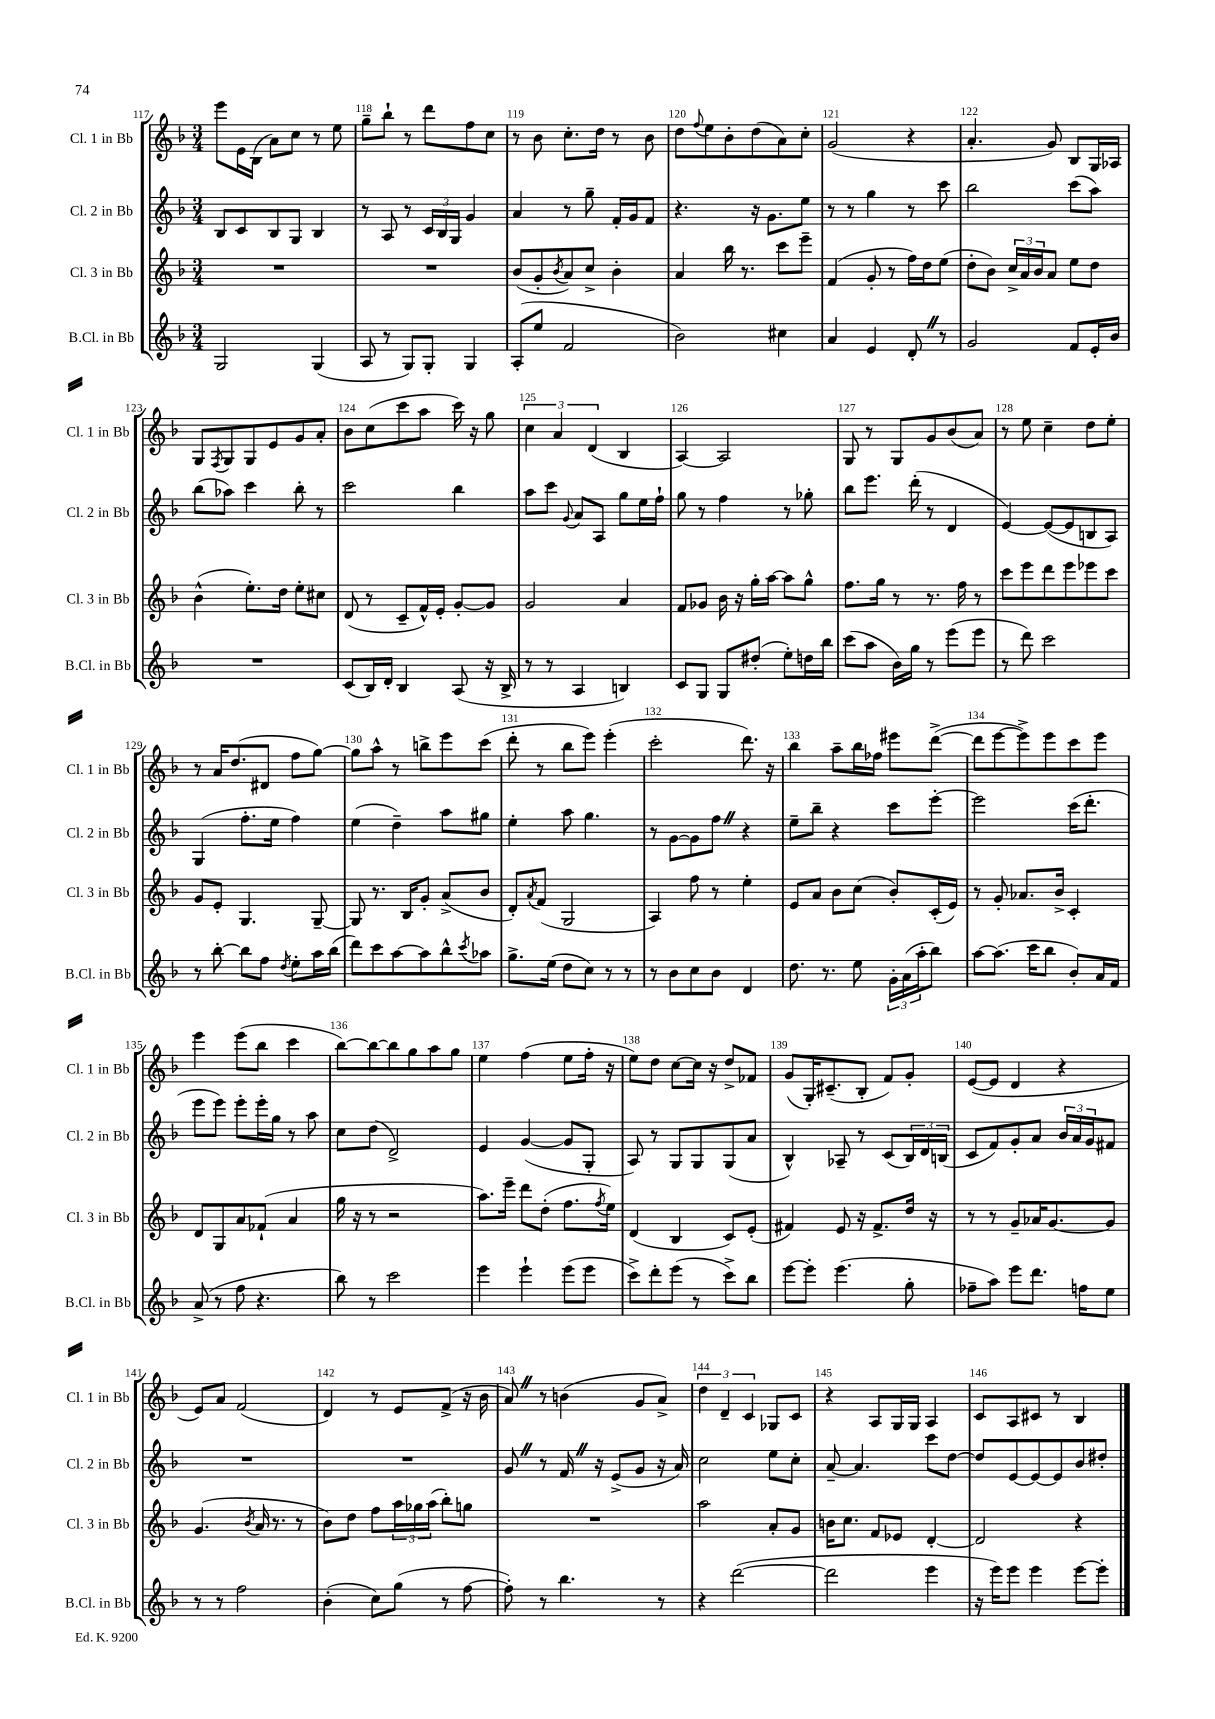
<<
\new StaffGroup <<
\new Staff = "s0" \with { instrumentName = "Cl. 1 in Bb" shortInstrumentName = "Cl. 1 in Bb" } {
    \clef treble \key f \major \numericTimeSignature \time 3/4
    e'''8 e'16 bes16( a'8) c''8 r8 e''8 |
    g''8-- bes''8-! r8 d'''8 f''8 c''8 |
    r8 bes'8 c''8.-. d''16 r8 bes'8 |
    d''8 \appoggiatura { f''8 } e''8 bes'8-. d''8( a'8) c''8-. |
    g'2( r4 |
    a'4.-. g'8) bes8 g16 aes16 |
    g8 \acciaccatura { f8 } g8 g8 e'8 g'8 a'8-. |
    bes'8 c''8( c'''8 a''8 c'''16) r16 g''8 |
    \tuplet 3/2 { c''4 a'4 d'4( } bes4 |
    a4~) a2 |
    g8 r8 g8 g'8 bes'8( a'8) |
    r8 e''8 c''4-- d''8 e''8-. |
    r8 a'16 d''8.( dis'8 f''8 g''8~) |
    g''8 a''8-^ r8 b''8-> e'''8 c'''8( |
    d'''8-. r8 bes''8 e'''8) e'''4-.( |
    c'''2-. d'''8.) r16 |
    bes''4 a''8-- bes''16 fes''16 eis'''8 d'''8~->( |
    d'''8 e'''8~ e'''8->) e'''8 c'''8 e'''8 |
    e'''4 e'''8( bes''8 c'''4 |
    bes''8~) bes''8~ bes''8 g''8 a''8 g''8 |
    e''4 f''4( e''8 f''16-. r16 |
    e''8) d''8 c''8~ c''16 r16 d''8-> fes'8 |
    g'8( g16-.) cis'8.--( bes8-. f'8) g'8-. |
    e'8~( e'8 d'4 r4 |
    e'8) a'8 f'2( |
    d'4) r8 e'8 f'8->( r16 bes'16 |
    a'8) \once \override BreathingSign.text = \markup { \musicglyph "scripts.caesura.straight" } \breathe r8 b'4( g'8 a'8->) |
    \tuplet 3/2 { d''4 d'4-- c'4 } ges8 c'8 |
    r4 a8 g16 g16 a4 |
    c'8 a8 cis'8 r8 bes4 \bar "|." |
}
\new Staff = "s1" \with { instrumentName = "Cl. 2 in Bb" shortInstrumentName = "Cl. 2 in Bb" } {
    \clef treble \key f \major \numericTimeSignature \time 3/4
    bes8 c'8 bes8 g8 bes4 |
    r8 a8 r8 \tuplet 3/2 { c'16 bes16 g16 } g'4 |
    a'4 r8 g''8-- f'16-. g'16 f'8 |
    r4. r16 g'8. e''8 |
    r8 r8 g''4 r8 c'''8 |
    bes''2 c'''8( a''8) |
    bes''8( aes''8) c'''4 bes''8-. r8 |
    c'''2 bes''4 |
    a''8 c'''8 \appoggiatura { g'8 } a'8 a8 g''8 e''16 f''16-! |
    g''8 r8 f''4 r8 ges''8-. |
    bes''8 e'''8. d'''16-.( r8 d'4 |
    e'4~) e'8~( e'8 b8 a8) |
    g4( f''8.-. e''16 f''4) |
    e''4( d''4--) a''8 gis''8 |
    e''4-. a''8 g''4. |
    r8 g'8~ g'8 f''8 \once \override BreathingSign.text = \markup { \musicglyph "scripts.caesura.straight" } \breathe r4 |
    e''8-- bes''8-- r4 c'''8 e'''8~-. |
    e'''2 c'''16( d'''8.-. |
    e'''8 e'''8) e'''8-. e'''16-. g''16 r8 a''8 |
    c''8 d''8( d'2->) |
    e'4 g'4~( g'8 g8-. |
    a8) r8 g8 g8 g8( a'8 |
    bes4-^) aes8-- r8 c'8( \tuplet 3/2 { bes16) d'16 b16( } |
    c'8 f'8) g'8-. a'8 \tuplet 3/2 { bes'16 a'16 g'16 } fis'8 |
    R2. |
    R2. |
    g'8 \once \override BreathingSign.text = \markup { \musicglyph "scripts.caesura.straight" } \breathe r8 f'16 \once \override BreathingSign.text = \markup { \musicglyph "scripts.caesura.straight" } \breathe r16 e'8->( g'8 r16 a'16) |
    c''2 e''8 c''8-. |
    a'8~-- a'4. c'''8 d''8~ |
    d''8 e'8~ e'8~ e'8 bes'8 dis''8-. \bar "|." |
}
\new Staff = "s2" \with { instrumentName = "Cl. 3 in Bb" shortInstrumentName = "Cl. 3 in Bb" } {
    \clef treble \key f \major \numericTimeSignature \time 3/4
    R2. |
    R2. |
    bes'8( g'8-. \acciaccatura { bes'8 } a'8) c''8-> bes'4-. |
    a'4 bes''16 r8. c'''8 e'''8-- |
    f'4( g'8-. r8 f''16) d''16 e''8( |
    d''8-. bes'8) \tuplet 3/2 { c''16-> a'16 bes'16 } a'8 e''8 d''8 |
    bes'4-^( e''8.-.) d''16 e''8-. cis''8 |
    d'8( r8 c'8-- f'16-^) e'16-. g'8~-. g'8 |
    g'2 a'4 |
    f'8 ges'8 bes'16 r16 g''16-. a''16~ a''8 g''8-^ |
    f''8. g''16 r8 r8. f''16 r8 |
    c'''8 e'''8 d'''8 e'''8 ees'''8 c'''8 |
    g'8 e'8-. g4. g8~-- |
    g8 r8. bes16 g'8-. a'8->( bes'8 |
    d'8-.) \acciaccatura { a'8 } f'8( g2 |
    a4) f''8 r8 e''4-. |
    e'8 a'8 bes'8 c''8( bes'8-.) c'16-.( e'16) |
    r8 g'8-. aes'8. bes'16-> c'4-. |
    d'8 g8 a'8 fes'8-!( a'4 |
    g''16 r16 r8 r2 |
    a''8.) e'''16-- d'''8 d''8-.( f''8. \acciaccatura { f''8 } e''16) |
    d'4( bes4 c'8) e'8-.( |
    fis'4) e'8 r16 fis'8.-> d''16 r16 |
    r8 r8 g'8-- aes'16 g'8.~ g'8 |
    g'4.( \acciaccatura { bes'8 } a'16 r8. r8 |
    bes'8) d''8 f''8 \tuplet 3/2 { a''16 ges''16 a''16( } bes''8-.) g''8 |
    R2. |
    a''2 a'8-. g'8 |
    b'16 c''8. f'8 ees'8 d'4~-. |
    d'2 r4 \bar "|." |
}
\new Staff = "s3" \with { instrumentName = "B.Cl. in Bb" shortInstrumentName = "B.Cl. in Bb" } {
    \clef treble \key f \major \numericTimeSignature \time 3/4
    g2 g4( |
    a8 r8 g8) g8-. g4 |
    a8-.( e''8 f'2 |
    bes'2) cis''4 |
    a'4 e'4 d'8-. \once \override BreathingSign.text = \markup { \musicglyph "scripts.caesura.straight" } \breathe r8 |
    g'2 f'8 e'16-. bes'16 |
    R2. |
    c'8( bes16) d'16-. bes4 a8( r16 bes16-> |
    r8 r8 a4 b4) |
    c'8 g8 g8 dis''8-.( e''8-.) d''16 bes''16 |
    c'''8( a''8 bes'16) g''16 r8 e'''8( e'''8 |
    r8 d'''8) c'''2 |
    r8 bes''8~-. bes''8 f''8 \acciaccatura { d''8 } e''8-. a''16 bes''16( |
    d'''8) c'''8 a''8~ a''8 bes''8-^ \acciaccatura { c'''8 } aes''8 |
    g''8.-> e''16( d''8 c''8) r8 r8 |
    r8 bes'8 c''8 bes'8 d'4 |
    d''8. r8. e''8 \tuplet 3/2 { g'16-. a'16( a''16-. } bes''8) |
    a''8~ a''8.( c'''16 bes''8 bes'8-.) a'16 f'16 |
    a'8->( r8 f''8 r4. |
    bes''8) r8 c'''2 |
    e'''4 e'''4-! e'''8( e'''8 |
    c'''8->) d'''8-. e'''8( r8 c'''8->) bes''8 |
    e'''8~ e'''8-. e'''4.( g''8-. |
    fes''8-- a''8) e'''8 d'''8. f''16 e''8 |
    r8 r8 f''2 |
    bes'4-.( c''8) g''8( r8 f''8~ |
    f''8-.) r8 bes''4. r8 |
    r4 d'''2~( |
    d'''2 e'''4 |
    r16 e'''16) e'''8 e'''4 e'''8~ e'''8-. \bar "|." |
}
>>
>>
\layout { \context { \Score currentBarNumber = #117 \override BarNumber.break-visibility = ##(#f #t #t) barNumberVisibility = #all-bar-numbers-visible } }
